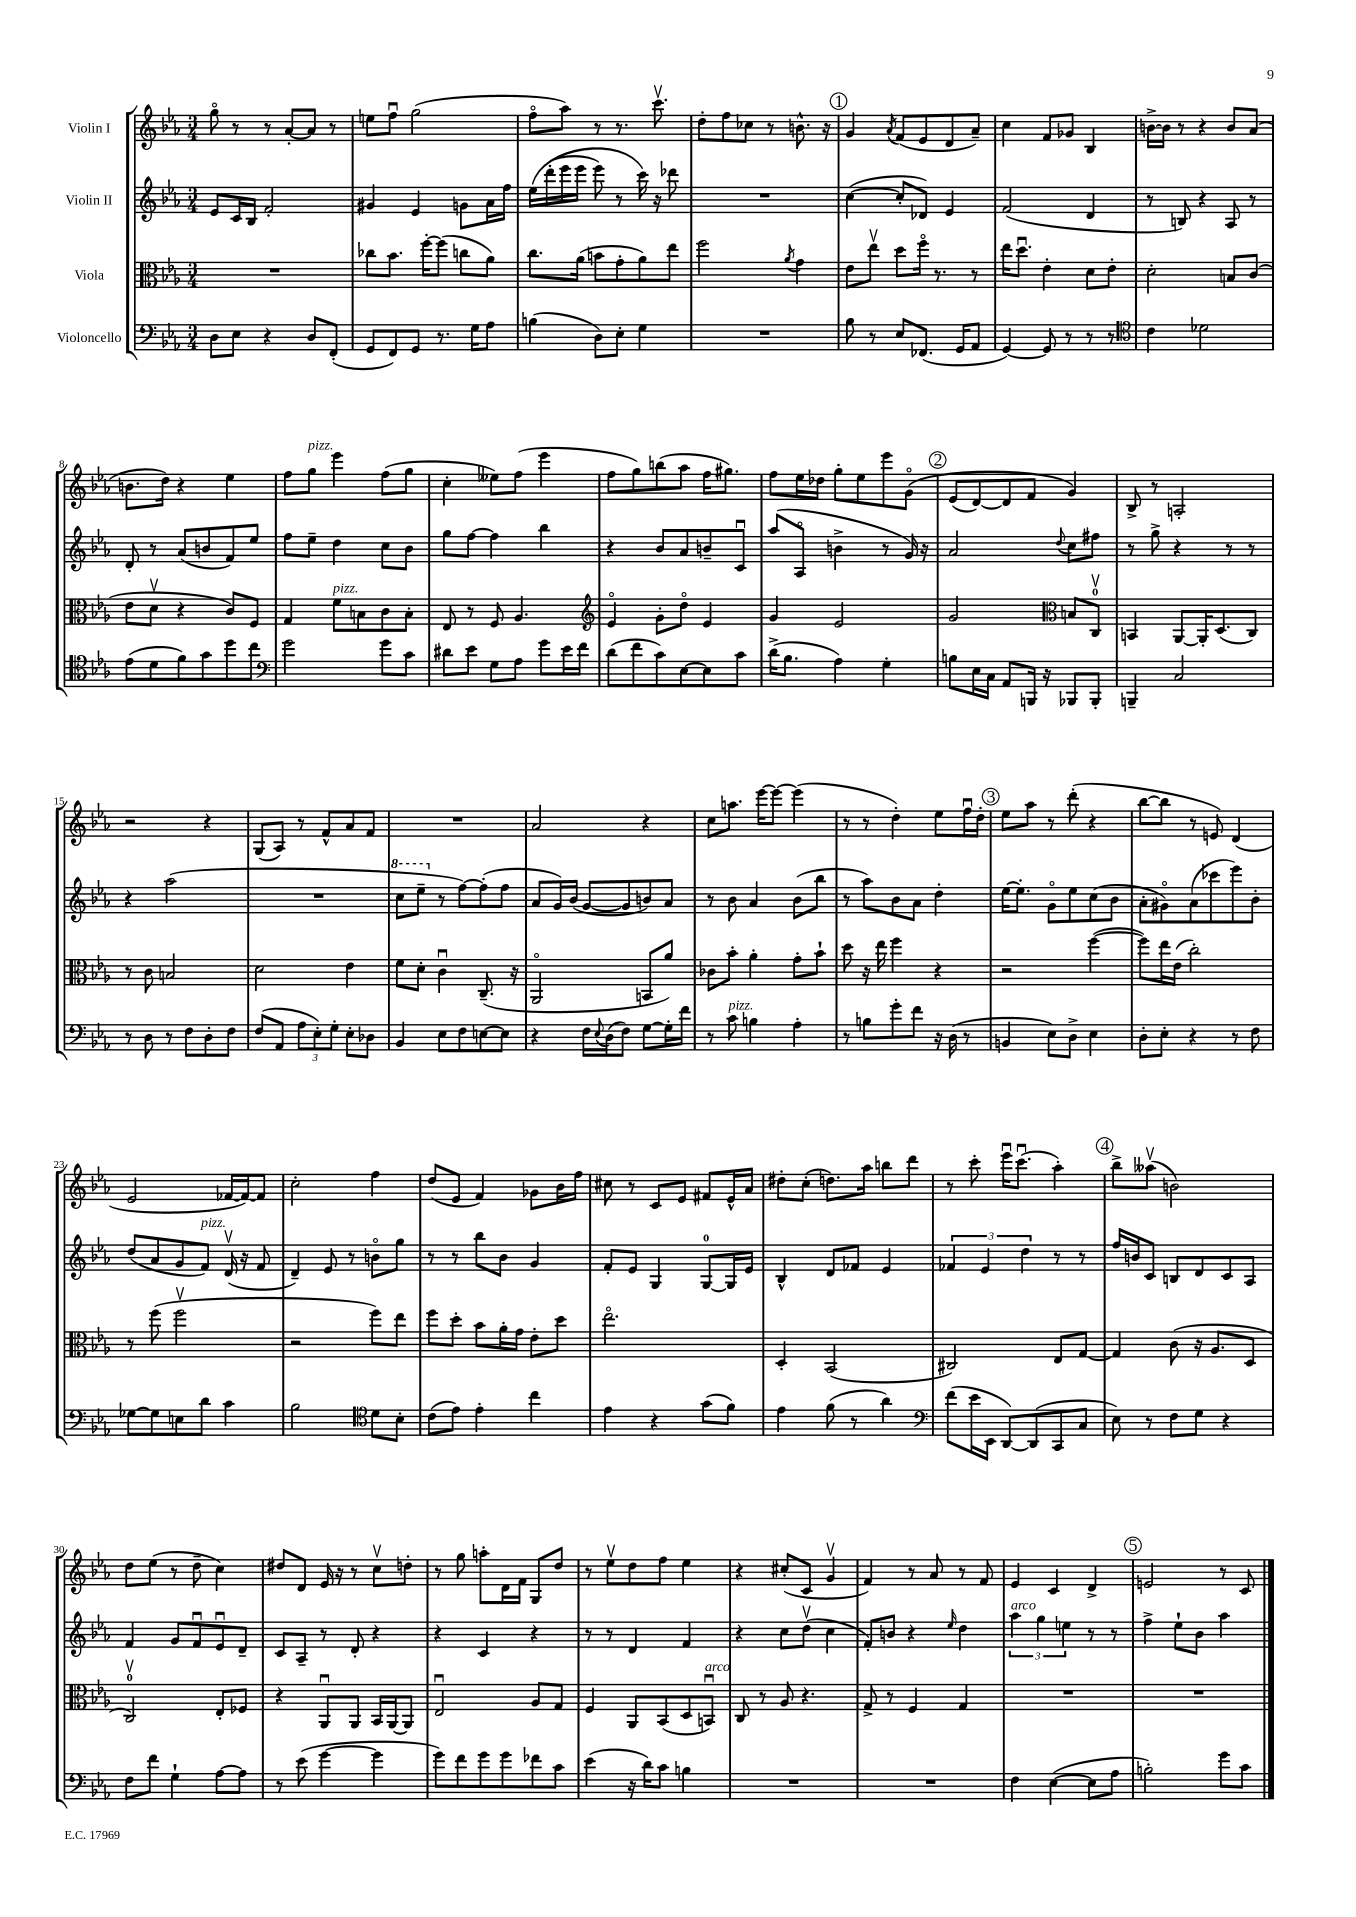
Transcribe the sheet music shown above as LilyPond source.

<<
\new StaffGroup <<
\new Staff = "s0" \with { instrumentName = "Violin I" } {
    \clef treble \key ees \major \numericTimeSignature \time 3/4
    g''8\flageolet r8 r8 aes'8~-. aes'8 r8 |
    e''8 f''8\downbow g''2( |
    f''8\flageolet aes''8) r8 r8. c'''8.\upbow |
    d''8-. f''8 ces''8 r8 b'8.-^ r16 |
    \mark \markup { \circle "1" } g'4 \acciaccatura { aes'8 } f'8( ees'8 d'8 aes'8--) |
    c''4 f'8 ges'8 bes4 |
    b'16~-> b'16 r8 r4 b'8 aes'8( |
    b'8. d''16) r4 ees''4 |
    f''8 g''8^\markup { \italic "pizz." } ees'''4 f''8( g''8 |
    c''4-. eeses''8) f''8( ees'''4 |
    f''8 g''8) b''8( aes''8 f''16 gis''8.) |
    f''8 ees''16 des''16 g''8-. ees''8 ees'''8 g'8\flageolet\( |
    \mark \markup { \circle "2" } ees'8( d'8~) d'8 f'8 g'4\) |
    bes8-> r8 a2-. |
    r2 r4 |
    g8( aes8) r8 f'8-^ aes'8 f'8 |
    R2. |
    aes'2 r4 |
    c''8 a''8. ees'''16~ ees'''8~ ees'''4( |
    r8 r8 d''4-.) ees''8 f''16\downbow d''16-. |
    \mark \markup { \circle "3" } ees''8 aes''8 r8 d'''8-.( r4 |
    bes''8~ bes''8 r8 e'8) d'4( |
    ees'2 fes'16~ fes'16~) fes'8 |
    c''2-. f''4 |
    d''8( ees'8 f'4) ges'8 bes'16 f''16 |
    cis''8 r8 c'8 ees'8 fis'8 ees'16-^ aes'16 |
    dis''8-. c''8-.( d''8.) aes''16 b''8 d'''8 |
    r8 c'''8-. ees'''16\downbow c'''8.\downbow( aes''4-.) |
    \mark \markup { \circle "4" } bes''8-> aeses''8\upbow( b'2) |
    d''8 ees''8( r8 d''8-- c''4) |
    dis''8 d'8 ees'16 r16 r8 c''8\upbow d''8-. |
    r8 g''8 a''8-. d'16 f'16 g8 d''8 |
    r8 ees''8\upbow d''8 f''8 ees''4 |
    r4 cis''8-.( c'8 g'4\upbow |
    f'4) r8 aes'8 r8 f'8 |
    ees'4 c'4 d'4-> |
    \mark \markup { \circle "5" } e'2 r8 c'8 \bar "|." |
}
\new Staff = "s1" \with { instrumentName = "Violin II" } {
    \clef treble \key ees \major \numericTimeSignature \time 3/4
    ees'8 c'16 bes16 f'2-. |
    gis'4 ees'4 g'8 aes'16 f''16 |
    ees''16\( d'''16-.( ees'''16 ees'''16 ees'''8) r8 c'''16\) r16 des'''8 |
    R2. |
    \mark \markup { \circle "1" } c''4~( c''8-. des'8) ees'4 |
    f'2( d'4 |
    r8 b8) r4 aes8 r8 |
    d'8-. r8 aes'8( b'8 f'8) ees''8 |
    f''8 ees''8-- d''4 c''8 bes'8 |
    g''8 f''8~ f''4 bes''4 |
    r4 bes'8 aes'8 b'8-- c'8\downbow |
    aes''8( aes8\flageolet b'4-> r8 g'16) r16 |
    \mark \markup { \circle "2" } aes'2 \appoggiatura { d''8 } c''8 fis''8 |
    r8 g''8-> r4 r8 r8 |
    r4 aes''2( |
    R2. |
    \ottava #1 c'''8 ees'''8-- \ottava #0 r8 f''8~) f''8-.( f''8 |
    aes'8 g'16) bes'16( g'8~ g'8 b'8) aes'8 |
    r8 bes'8 aes'4 bes'8( bes''8 |
    r8 aes''8) bes'8 aes'8 d''4-. |
    \mark \markup { \circle "3" } ees''16~ ees''8.-. g'8\flageolet ees''8 c''8( bes'8 |
    aes'8-. gis'8\flageolet) aes'8( ces'''8 ees'''8) bes'8-. |
    d''8( aes'8 g'8 f'8^\markup { \italic "pizz." }) d'16\upbow( r16 f'8 |
    d'4--) ees'8 r8 b'8\flageolet g''8 |
    r8 r8 bes''8 bes'8 g'4 |
    f'8-. ees'8 g4 g8-0~ g16 ees'16 |
    bes4-^ d'8 fes'8 ees'4 |
    \tuplet 3/2 { fes'4 ees'4 d''4 } r8 r8 |
    \mark \markup { \circle "4" } f''16 b'16 c'8 b8 d'8 c'8 aes8 |
    f'4 g'8 f'8\downbow ees'8\downbow d'8-- |
    c'8 aes8-- r8 d'8-. r4 |
    r4 c'4 r4 |
    r8 r8 d'4 f'4 |
    r4 c''8 d''8\upbow( c''4 |
    f'8-.) b'8 r4 \grace { ees''16 } d''4 |
    \tuplet 3/2 { aes''4^\markup { \italic "arco" } g''4 e''4 } r8 r8 |
    \mark \markup { \circle "5" } f''4-> ees''8-! bes'8 aes''4 \bar "|." |
}
\new Staff = "s2" \with { instrumentName = "Viola" } {
    \clef alto \key ees \major \numericTimeSignature \time 3/4
    R2. |
    ces''8 bes'8. f''16~-. f''8( c''8 aes'8) |
    c''8. aes'16( b'8 g'8-. aes'8) ees''8 |
    f''2 \acciaccatura { aes'8 } g'4 |
    \mark \markup { \circle "1" } ees'8 ees''8\upbow d''8 f''16\flageolet r8. r8 |
    ees''16 d''8.\downbow ees'4-. d'8 ees'8-. |
    d'2-. b8 c'8( |
    ees'8 d'8\upbow r4 c'8) f8 |
    g4 f'8^\markup { \italic "pizz." } b8 c'8 b8-. |
    ees8 r8 f8 aes4. |
    \clef treble ees'4\flageolet g'8-. d''8\flageolet ees'4 |
    g'4 ees'2 |
    \mark \markup { \circle "2" } g'2 \clef alto b8 c8-0\upbow |
    b,4 aes,8~ aes,16-. d8.( c8) |
    r8 c'8 b2 |
    d'2 ees'4 |
    f'8 d'8-. c'4\downbow c8.--( r16 |
    aes,2\flageolet b,8 aes'8) |
    ces'8 bes'8-. aes'4-. g'8-. bes'8-! |
    d''8 r16 ees''16 f''4 r4 |
    \mark \markup { \circle "3" } r2 f''4~( |
    f''8) ees''16 ees'16( c''2-.) |
    r8 f''8( f''2\upbow |
    r2 f''8) ees''8 |
    f''8 d''8-. bes'8 aes'16-. g'16 ees'8-. d''8 |
    ees''2.\flageolet |
    d4-. bes,2( |
    cis2) ees8 g8~ |
    \mark \markup { \circle "4" } g4 c'8( r16 aes8. d8 |
    c2-0\upbow) ees8-. fes8 |
    r4 aes,8\downbow aes,8 bes,16 aes,16~ aes,8 |
    ees2\downbow aes8 g8 |
    f4 aes,8 bes,8( d8 b,8\downbow^\markup { \italic "arco" }) |
    c8 r8 aes8 r4. |
    g8-> r8 f4 g4 |
    R2. |
    \mark \markup { \circle "5" } R2. \bar "|." |
}
\new Staff = "s3" \with { instrumentName = "Violoncello" } {
    \clef bass \key ees \major \numericTimeSignature \time 3/4
    d8 ees8 r4 d8 f,8-.( |
    g,8 f,8) g,8 r8. g16 aes8 |
    b4( d8) ees8-. g4 |
    R2. |
    \mark \markup { \circle "1" } bes8 r8 ees8 fes,8.( g,16 aes,8 |
    g,4~) g,8 r8 r8 r8 |
    \clef tenor c'4 des'2 |
    ees'8( d'8 f'8) g'8 d''8 c''8 |
    \clef bass g'2 g'8 c'8 |
    dis'8 ees'8 g8 aes8 g'8 ees'16 f'16 |
    d'8( f'8 c'8) ees8~ ees8 c'8 |
    d'16->( bes8. aes4) g4-. |
    \mark \markup { \circle "2" } b8 ees16 c16 aes,8 b,,16 r16 bes,,8 bes,,8-. |
    b,,4-- c2 |
    r8 d8 r8 f8 d8-. f8 |
    f8( aes,8 \tuplet 3/2 { aes8 ees8-.) g8-. } ees8-. des8 |
    bes,4 ees8 f8 e8~ e8 |
    r4 f16 \appoggiatura { ees8 } d16( f8) g8~ g16-. f'16 |
    r8 c'8^\markup { \italic "pizz." } b4 aes4-. |
    r8 b8 g'8-. f'8 r16 d16( r8 |
    \mark \markup { \circle "3" } b,4 ees8) d8-> ees4 |
    d8-. ees8-. r4 r8 f8 |
    ges8~ ges8 e8 d'8 c'4 |
    bes2 \clef tenor d'8 bes8-. |
    c'8( ees'8) ees'4-. c''4 |
    ees'4 r4 g'8( f'8) |
    ees'4 f'8( r8 aes'4) |
    \clef bass f'8( ees'16 ees,16 d,8~) d,8( c,8 c8 |
    \mark \markup { \circle "4" } ees8) r8 f8 g8 r4 |
    f8 f'8 g4-! aes8~ aes8 |
    r8 ees'8( g'4~ g'4 |
    g'8) f'8 g'8 g'8 fes'8 c'8 |
    ees'4( r16 d'16) c'8 b4 |
    R2. |
    R2. |
    f4 ees4~( ees8 aes8 |
    \mark \markup { \circle "5" } b2-.) g'8 c'8 \bar "|." |
}
>>
>>
